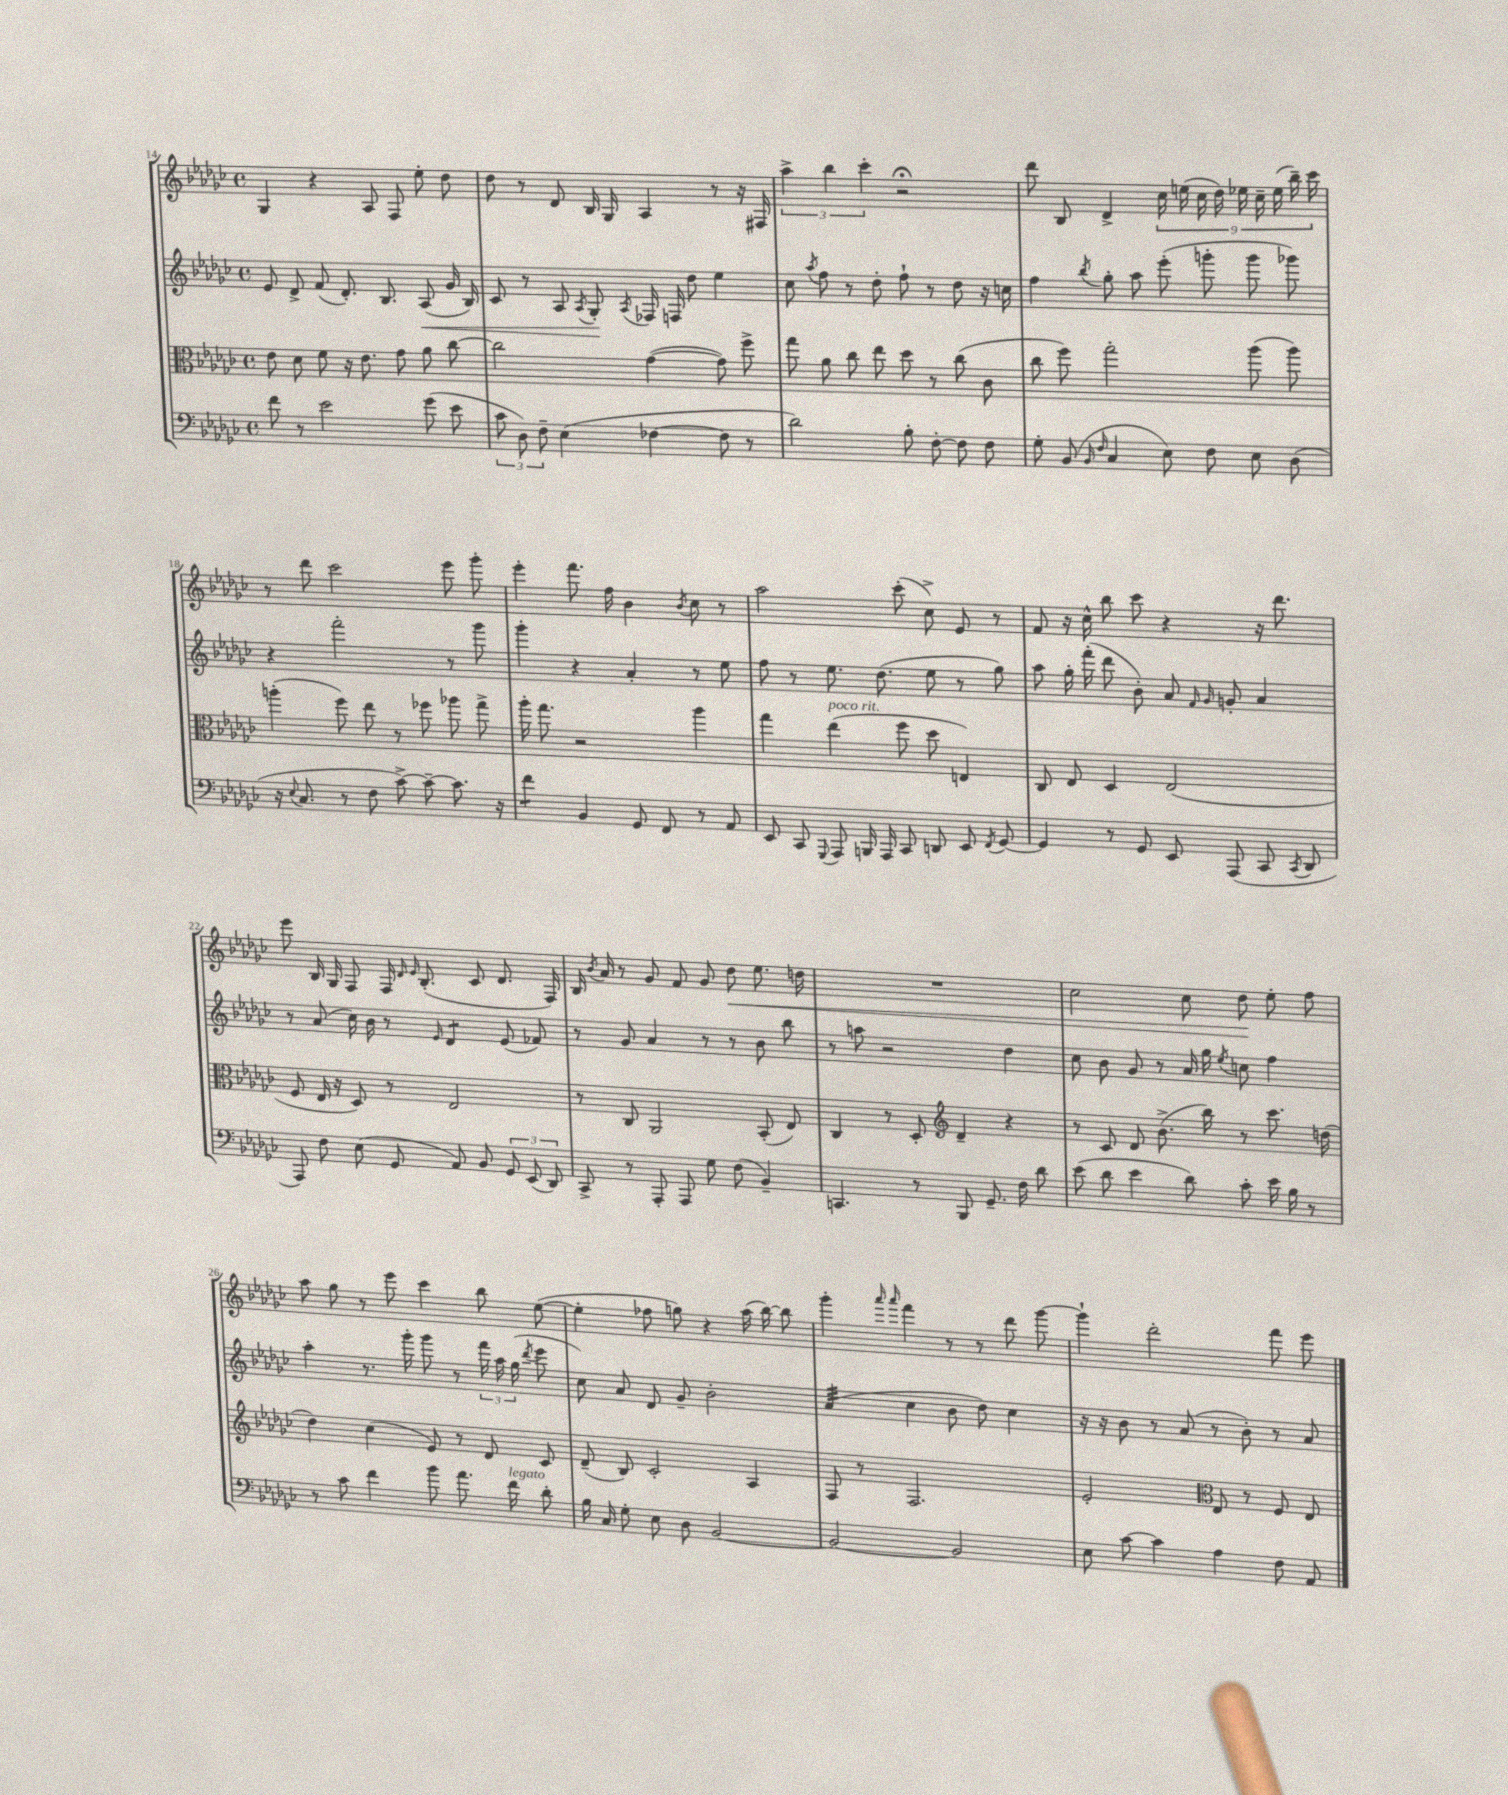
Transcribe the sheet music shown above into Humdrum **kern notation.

**kern	**kern	**kern	**kern
*staff4	*staff3	*staff2	*staff1
*clefF4	*clefC3	*clefG2	*clefG2
*k[b-e-a-d-g-c-]	*k[b-e-a-d-g-c-]	*k[b-e-a-d-g-c-]	*k[b-e-a-d-g-c-]
*M4/4	*M4/4	*M4/4	*M4/4
*met(c)	*met(c)	*met(c)	*met(c)
8f	8e-	8e-	4G-
8r	8d-	8d-^	.
2e-	8f	(8f	4r
.	16r	8.d-')	.
.	8.e-	.	.
.	.	.	8A-
.	.	8.B-	.
.	8g-	.	8F
(8g-	8a-	(8A-	8ee-'
8e-	[8cc-	16g-	8dd-
.	.	16B-)	.
=	=	=	=
12c-	2cc-]	8c-	8dd-
12D-)	.	.	.
.	.	8r	8r
12F~	.	.	.
(4E-	.	8A-	8d-
.	.	8qA-	.
.	.	8G-'	16B-
.	.	.	16G-
.	.	8qA-	.
[4F-	([4g-	16F-	4A-
.	.	16F	.
.	.	8dd-	.
8F-]	8g-])	4ee-	8r
8r	8ff^	.	16r
.	.	.	16F#
=	=	=	=
2d-)	8gg-	8cc-	6aa-^
.	.	8qaa-	.
.	8a-	8ff	.
.	.	.	6bb-
.	8cc-	8r	.
.	.	.	6ccc-'
.	8ee-	8dd-'	.
8B-'	8dd-	8ff`	2r;
[8F'	8r	8r	.
8F]	(8cc-	8dd-	.
8F	8c-	16r	.
.	.	16cc	.
=	=	=	=
8G-'	8cc-	4ff	8ddd-
(8BB-	8ff)	.	8B-
16qqBB-	.	.	.
16qqF	.	8qbb-	.
4C-	2gg-'	8gg-'	4d-^
.	.	8aa-	.
8E-)	.	(8eee-'	18cc-
.	.	.	(18ee
.	.	.	18cc-
8F	.	8ggg'	.
.	.	.	18dd-)
.	.	.	18ee-
8E-	(8aa-	8ggg	.
.	.	.	18cc-~
.	.	.	(18ee-
(8D-	8aa-)	8ggg-)	.
.	.	.	18bb-~)
.	.	.	18ccc-
=	=	=	=
16r	(4aa'	4r	8r
8qqE-	.	.	.
8.C-	.	.	.
.	.	.	8ddd-
8r	8ff)	2fff'	2ccc-
8F	8ee-	.	.
[8c-^)	8r	.	.
8c-~_	8ff-	.	.
8.c-]	8aa-	8r	8eee-
.	8gg-^	8ggg-	8ggg-'
16r	.	.	.
=	=	=	=
4f	16aa-'	4ggg-'	4eee-'
.	8.gg-	.	.
4BB-	2r	4r	8.fff
.	.	.	16ff
8GG-	.	4a-'	4b-
8FF	.	.	.
.	.	.	8qb-
8r	4aa-	8r	8cc-
8AA-	.	8ee-	8r
=	=	=	=
8EE-	4gg-	8ff	2aa-
8CC-	.	8r	.
8qqGGG-	.	.	.
8AAA-	(4ee-	8.ee-	.
16BBB	.	.	.
16AAA-	.	(8.dd-	.
8CC-	8ff	.	(8ccc-'
8DD	8dd-	8ee-	8cc-^)
8EE-	4E)	8r	8e-
8qFF	.	.	.
[8GG-	.	8gg-)	8r
=	=	=	=
4GG-]	8C-	8aa-	8f
.	8E-	16gg-'	16r
.	.	(16fff'	16cc-^^
8r	4D-	8ddd-	8bb-
8GG-	.	8b-')	8ccc-
8EE-	(2E-	8a-	4r
.	.	16qqf	.
.	.	16qqg-	.
(8AAA-	.	8g'	.
8CC-	.	4a-	16r
.	.	.	8.ddd-
8qCC-	.	.	.
8DD-	.	.	.
=	=	=	=
8AAA-)	8F	8r	8eee-
8F	16E-	(8a-	16B-
.	16r	.	16G-
(8E-	8D-)	16cc-)	8F
.	.	16b-	.
8GG-	8r	8r	16F
.	.	.	16qqd-
.	.	.	16qqe-
.	.	.	(8.B-'
.	.	16qqe-	.
8AA-)	2E-	4d-	.
8BB-	.	.	8c-
12GG-	.	(8e-	8.d-
(12EE-	.	.	.
.	.	8f-)	.
12DD-)	.	.	.
.	.	.	16F)
=	=	=	=
8CC-^	8r	8r	16B-
.	.	.	8qb-
.	.	.	16a-
8r	8C-	8g-	8r
8AAA-'	2AA-	4a-	8g-
8AAA-	.	.	8f
8G-	.	8r	8g-
(8F	.	8r	8dd-
4BB-~)	(8BB-'	8b-	8.ee-
.	8E-)	8bb-	.
.	.	.	16dd
=	=	=	=
4.CC	4C-	8r	1r
.	.	8aa	.
.	8r	2r	.
8r	8D-'	.	.
*	*clefG2	*	*
8BBB-	4d-~	.	.
8.GG-~	.	.	.
.	4r	4dd-	.
16F	.	.	.
8d-	.	.	.
=	=	=	=
(8e-	8r	8cc-	2cc-
8d-	8c-	8b-	.
4e-	8d-	8g-	.
.	(8.b-^	8r	.
8d-)	.	16a-	8cc-
.	16bb-)	16gg-	.
.	.	8qee-	.
8c-'	8r	8cc	8dd-
16e-	8.ccc-	4ff	8ee-'
16B-	.	.	.
8r	.	.	8ff
.	(16dd	.	.
=	=	=	=
8r	4dd-)	4aa-'	8aa-
8c-	.	.	8gg-
4f	(4cc-	8.r	8r
.	.	.	8eee-
.	.	16ggg-'	.
8b-	8e-)	8ggg-	4ccc-
8.a-	8r	8r	.
.	8d-	24fff	8bb-
.	.	24aa-	.
16f	.	.	.
.	.	(24gg-	.
.	.	8qddd-	.
8d-'	8c-	8eee-	([8ee-
=	=	=	=
16B-	(8d-~	8cc-)	4ee-']
16C-	.	.	.
8G-'	8B-)	8a-	.
8E-	2c-'	8d-	8ff-
8D-	.	8g-~	8gg)
[2BB-	.	2b-'	4r
.	4A-	.	(16aa-
.	.	.	[16bb-)
.	.	.	8bb-]
=	=	=	=
2BB-_	8F	(4a-	4ggg-'
.	8r	.	.
.	.	.	16qqaaa-
.	.	.	16qqaaa-
.	2.F	4cc-	4fff
2BB-]	.	8b-	8r
.	.	8dd-)	8r
.	.	4cc-	8ddd-
.	.	.	[8ggg-
=	=	=	=
8E-	2e-'	16r	4ggg-`]
.	.	16r	.
[8c-	.	8b-	.
4c-]	.	8r	2ddd-'
.	.	(8a-	.
*	*clefC3	*	*
4A-	8E-	8r	.
.	8r	8b-')	.
8F	8F	8r	8fff
8AA-	8E-	8a-	8eee-
==	==	==	==
*-	*-	*-	*-
